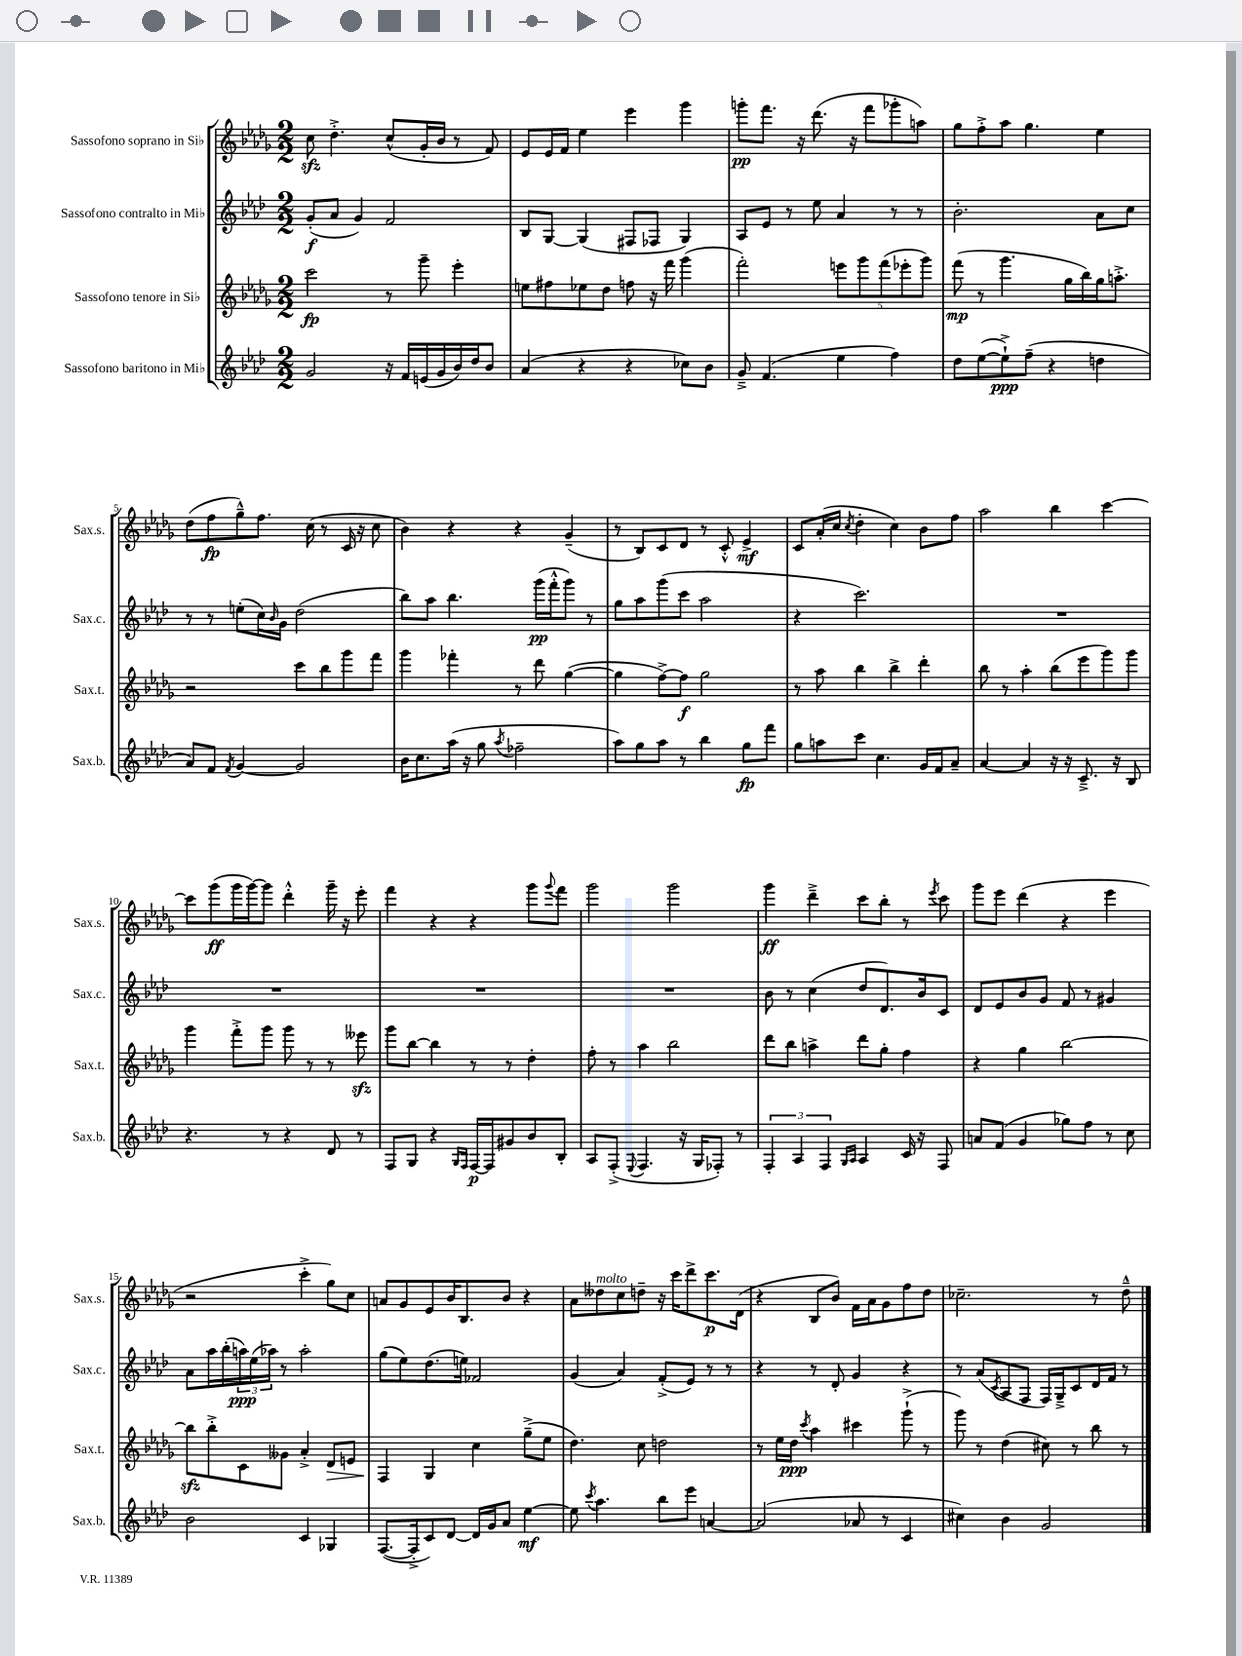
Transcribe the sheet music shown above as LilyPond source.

<<
\new StaffGroup <<
\new Staff = "s0" \with { instrumentName = "Sassofono soprano in Sib" shortInstrumentName = "Sax.s." } {
    \clef treble \key des \major \numericTimeSignature \time 2/2
    c''8\sfz des''4.-.-> c''8-^( ges'16-. bes'16 r8 f'8) |
    ees'8 ees'16 f'16 ees''4 ees'''4 ges'''4 |
    g'''8-.\pp f'''8. r16 des'''8.( r16 f'''8 ges'''8-. a''8) |
    ges''8 f''8-.-> aes''8 ges''4. ees''4 |
    des''8( f''8\fp ges''8---^) f''8. c''16( r8 c'16 r16 c''8 |
    bes'4) r4 r4 ges'4--( |
    r8 bes8) c'8 des'8 r8 c'8-.-^ ees'4->\mf |
    c'8 aes'16-.( c''16 \acciaccatura { c''8 } des''4-. c''4) bes'8 f''8 |
    aes''2 bes''4 c'''4~ |
    c'''8 ges'''8\ff( ges'''16 ges'''16~) ges'''8 des'''4-.-^ ges'''16-- r16 ees'''8-. |
    f'''4 r4 r4 ges'''8 \appoggiatura { ges'''8 } f'''8 |
    ges'''2 ges'''2 |
    ges'''4\ff des'''4---> c'''8 bes''8-. r8 \acciaccatura { ees'''8 } c'''8 |
    ges'''8 ees'''8 des'''4( r4 ees'''4 |
    r2 c'''4-.-> ges''8) c''8 |
    a'8 ges'8 ees'8 bes'16 bes8. bes'8 r4 |
    aes'8 deses''8^\markup { \italic "molto" } c''8 d''8-- r16 c'''16 des'''8-> c'''8.\p des'16( |
    r4 bes8 bes'8) f'16 aes'16 ges'8 f''8 des''8 |
    ces''2.-- r8 des''8---^ \bar "|." |
}
\new Staff = "s1" \with { instrumentName = "Sassofono contralto in Mib" shortInstrumentName = "Sax.c." } {
    \clef treble \key aes \major \numericTimeSignature \time 2/2
    g'8-.\f( aes'8 g'4) f'2 |
    bes8 g8~ g4( fis8 fes8 g4) |
    aes8 ees'8 r8 ees''8 aes'4 r8 r8 |
    bes'2.-. aes'8 c''8 |
    r8 r8 e''8-.( c''16) \grace { bes'16 } g'16 des''2( |
    bes''8) aes''8 bes''4. g'''16\pp( f'''16-.-^ g'''8) r8 |
    g''8 aes''8 g'''8( c'''8 aes''2 |
    r4 c'''2.) |
    R1 |
    R1 |
    R1 |
    R1 |
    bes'8 r8 c''4( des''8 des'8.) bes'16 c'8 |
    des'8 ees'8 bes'8 g'8 f'8 r8 gis'4 |
    aes'8 aes''16 bes''16-.( \tuplet 3/2 { a''16\ppp) ees''16( aes''16) } r8 aes''2-. |
    g''8( ees''8) des''8.( e''16) fes'2 |
    g'4( aes'4) f'8-.->( ees'8) r8 r8 |
    r4 r8 des'8-. g'4 r4 |
    r8 aes'8( \acciaccatura { c'8 } aes8 f8 f16) g16---> c'8 des'16 f'16 r8 \bar "|." |
}
\new Staff = "s2" \with { instrumentName = "Sassofono tenore in Sib" shortInstrumentName = "Sax.t." } {
    \clef treble \key des \major \numericTimeSignature \time 2/2
    c'''2\fp r8 ges'''8-- ees'''4-. |
    e''8 fis''8 ees''8 des''8 f''8 r16 f'''16 ges'''4( |
    f'''2-.) \tuplet 5/4 { e'''8 ges'''8 f'''8( ees'''8-. ges'''8) } |
    f'''8\mp( r8 ges'''4. ges''16 bes''16) ges''16 a''8.-.-> |
    r2 c'''8 bes''8 ges'''8 f'''8 |
    ges'''4 fes'''4-. r8 des'''8 ges''4~( |
    ges''4 f''8~->) f''8\f ges''2 |
    r8 aes''8 bes''4 bes''4-> des'''4-. |
    bes''8 r8 aes''4-. bes''8( ees'''8 ges'''8) ges'''8 |
    ges'''4 f'''8-.-> ges'''8 ges'''8 r8 r8 eeses'''8\sfz |
    ges'''8 bes''8~ bes''4 r8 r8 des''4-. |
    f''8-. r8 aes''4 bes''2 |
    des'''8 bes''8 a''4-> des'''8 ges''8-. f''4 |
    r4 ges''4 bes''2~ |
    bes''8\sfz bes''8-.-> c'8 geses'8 aes'4-.-> des'8\> e'8 |
    f4\! ges4 c''4 ges''8--->( ees''8 |
    des''4.) c''8 d''2 |
    r8 ees''16 des''16\ppp \acciaccatura { c'''8 } aes''4 cis'''4 ges'''8-!->( r8 |
    ges'''8) r8 des''4( cis''8) r8 bes''8 r8 \bar "|." |
}
\new Staff = "s3" \with { instrumentName = "Sassofono baritono in Mib" shortInstrumentName = "Sax.b." } {
    \clef treble \key aes \major \numericTimeSignature \time 2/2
    g'2 r16 f'16 e'16( g'16 bes'16) des''16 bes'8 |
    aes'4( r4 r4 ces''8) bes'8 |
    g'8---> f'4.( ees''4 f''4) |
    des''8 ees''8~( ees''8-!->\ppp) f''8--( r4 d''4 |
    aes'8) f'8 \acciaccatura { f'8 } g'4~ g'2 |
    bes'16 c''8. aes''16( r16 g''8 \acciaccatura { aes''8 } fes''2-- |
    aes''8) g''8 aes''8 r8 bes''4 g''8\fp f'''8 |
    g''8 a''8 c'''8 c''4. g'16 f'16 aes'8-- |
    aes'4~ aes'4 r16 r16 c'8.---> r16 bes8 |
    r4. r8 r4 des'8 r8 |
    f8 g8 r4 \grace { g16 f16 } f16~\p f16 gis'8 bes'8 bes8-. |
    aes8 f8-.->( \appoggiatura { ees8 } f4. r16 g16 fes8-.) r8 |
    \tuplet 3/2 { f4-. aes4 f4 } \grace { g16 aes16 } aes4 c'16 r16 f8 |
    a'8 f'8( g'4 ges''8) f''8 r8 c''8 |
    bes'2 c'4 ges4 |
    f8.~( f16-.-> c'8) des'8~ des'16 g'16 aes'8 ees''4~\mf |
    ees''8 \acciaccatura { c'''8 } aes''4. bes''8 ees'''8 a'4~ |
    a'2( aes'8 r8 c'4 |
    cis''4) bes'4 g'2 \bar "|." |
}
>>
>>
